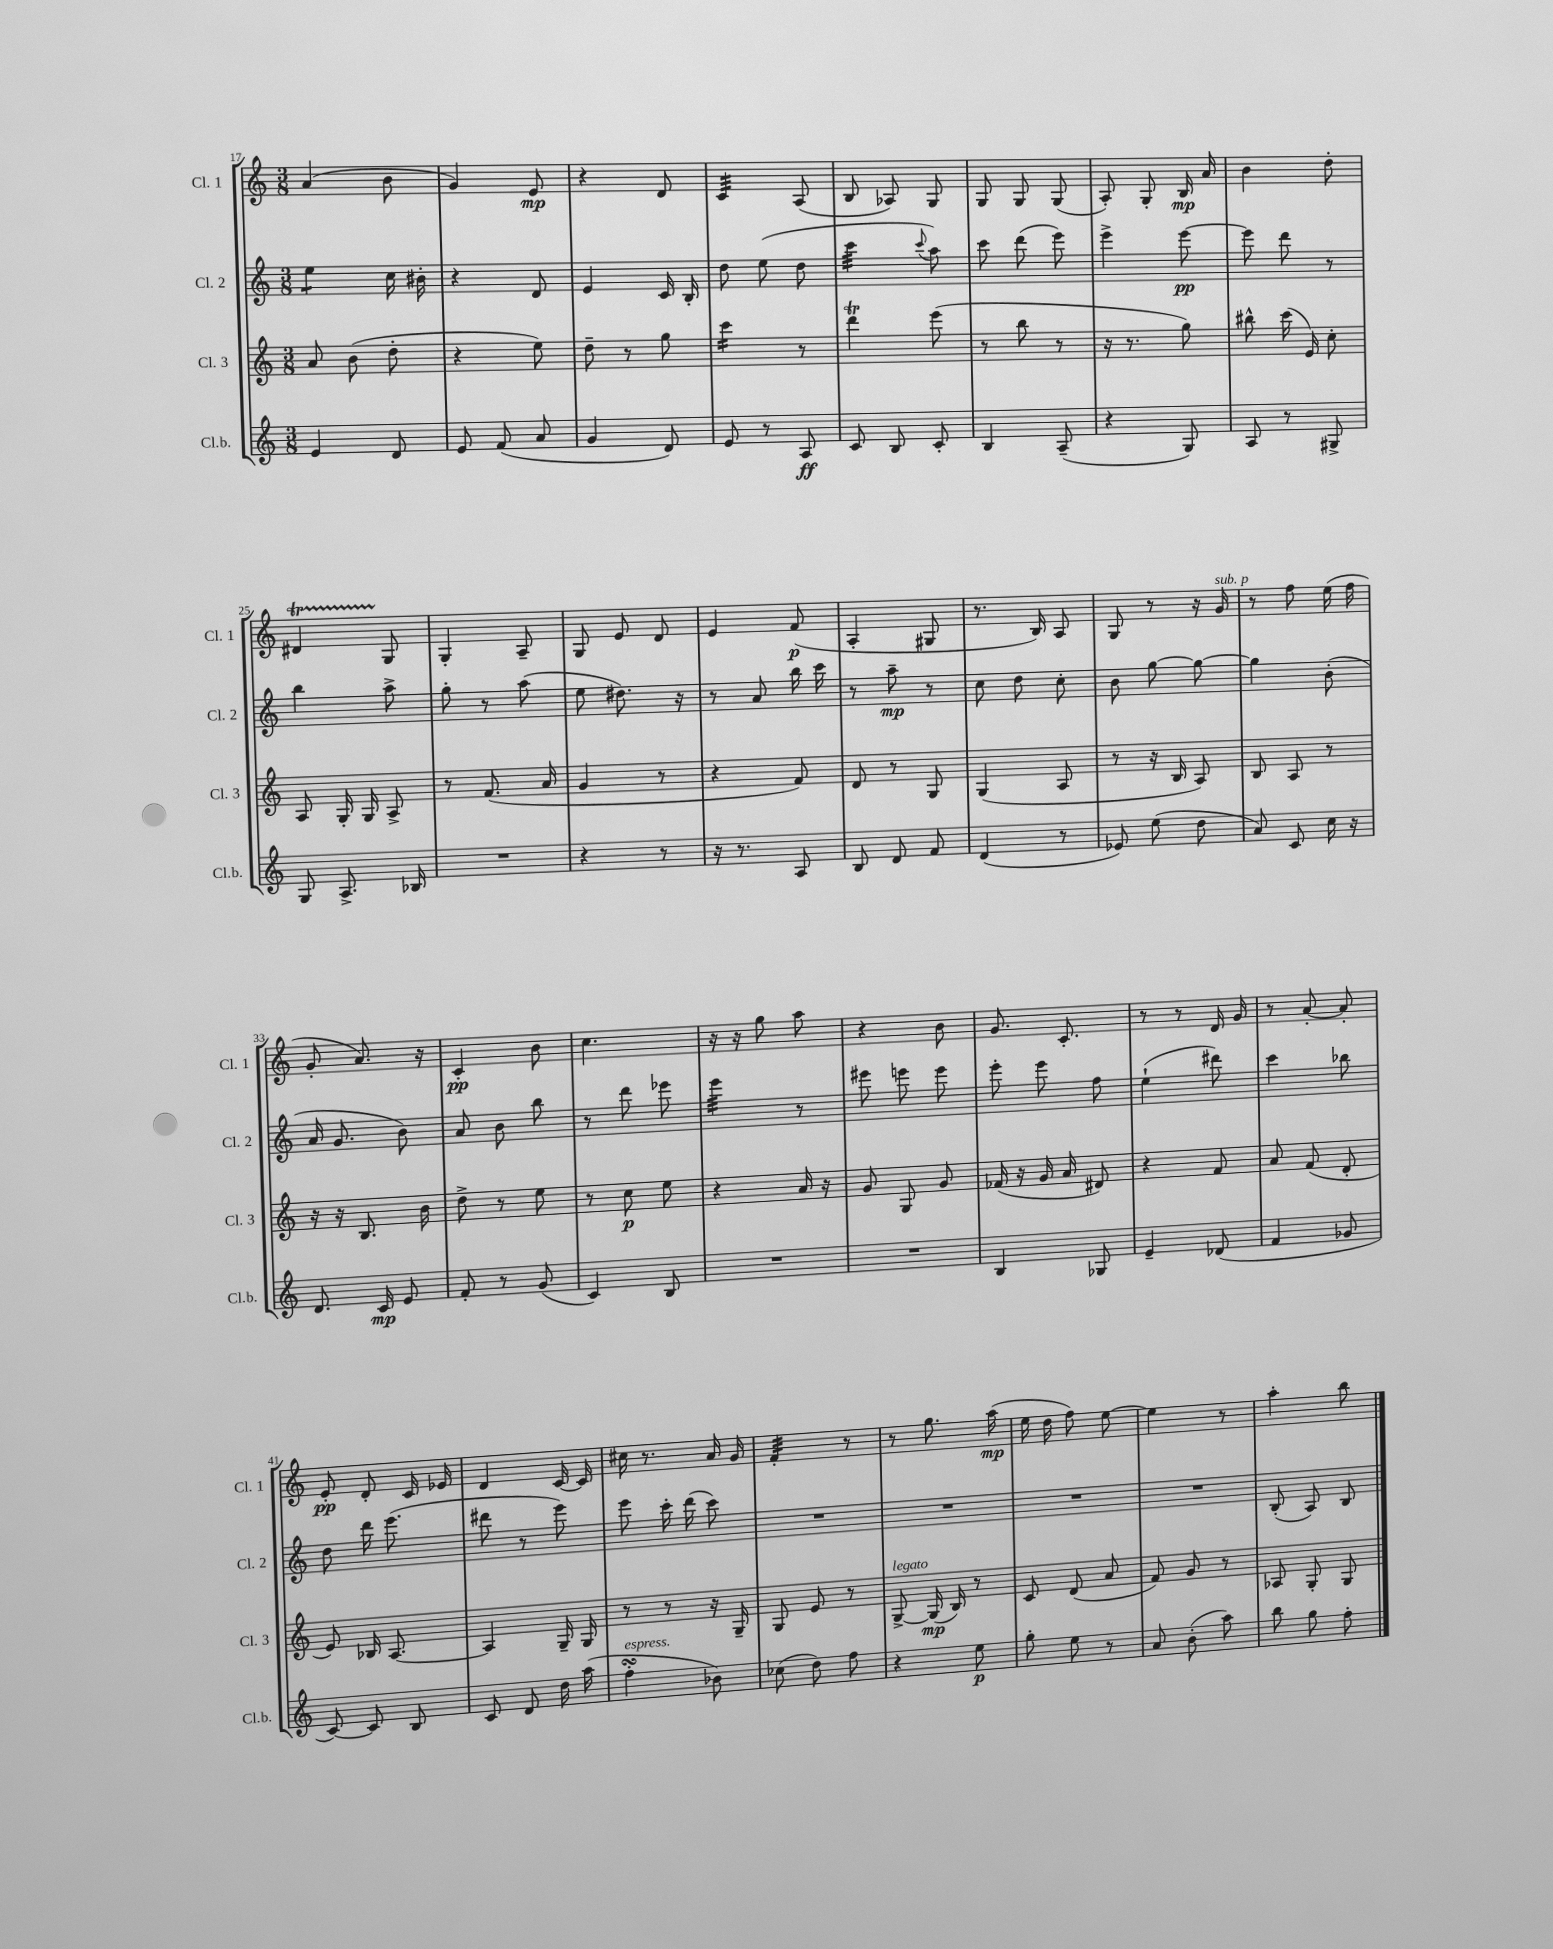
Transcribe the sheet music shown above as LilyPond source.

<<
\new StaffGroup <<
\new Staff = "s0" \with { instrumentName = "Cl. 1" shortInstrumentName = "Cl. 1" } {
    \clef treble \key c \major \numericTimeSignature \time 3/8
    \autoBeamOff a'4( b'8 |
    g'4) e'8\mp |
    r4 d'8 |
    c'4:32 a8( |
    b8 aes8) g8 |
    g8 g8 g8( |
    a8-.) g8-. b16\mp a'16 |
    b'4 d''8-. |
    dis'4\startTrillSpan g8\stopTrillSpan |
    g4-. a8-- |
    g8 e'8 d'8 |
    e'4 f'8\p( |
    a4-. gis8 |
    r8. b16) a8 |
    g8 r8 r16 g'16^\markup { \italic "sub. p" } |
    r8 f''8 e''16( f''16 |
    g'8-. a'8.) r16 |
    c'4-.\pp b'8 |
    c''4. |
    r16 r16 g''8 a''8 |
    r4 b'8 |
    g'8. c'8.-. |
    r8 r8 d'16 g'16 |
    r8 a'8~-. a'8-. |
    e'8-.\pp d'8-. c'16 ees'16 |
    d'4 c'16~ c'16 |
    cis''16 r8. a'16 g'16 |
    f'4:32-. r8 |
    r8 g''8. a''16\mp( |
    e''16 d''16 f''8) e''8~ |
    e''4 r8 |
    a''4-. b''8 \bar "|." |
}
\new Staff = "s1" \with { instrumentName = "Cl. 2" shortInstrumentName = "Cl. 2" } {
    \clef treble \key c \major \numericTimeSignature \time 3/8
    \autoBeamOff e''4:8 c''16 bis'16-. |
    r4 d'8 |
    e'4 c'16 b16-. |
    d''8 e''8( d''8 |
    c'''4:32 \appoggiatura { c'''8 } a''8) |
    c'''8 d'''8( e'''8) |
    e'''4-> e'''8~\pp |
    e'''8 d'''8 r8 |
    b''4 a''8-> |
    g''8-. r8 a''8( |
    e''8 dis''8.) r16 |
    r8 a'8 b''16 c'''16 |
    r8 a''8--\mp r8 |
    c''8 d''8 c''8-. |
    b'8 g''8~ g''8~ |
    g''4 b'8-.( |
    a'16 g'8. b'8) |
    a'8 b'8 b''8 |
    r8 d'''8 ees'''8 |
    e'''4:32 r8 |
    eis'''8 e'''8 e'''8 |
    e'''8-. e'''8 f''8 |
    e''4-!( dis'''8) |
    c'''4 bes''8 |
    d''8 d'''16 e'''8.( |
    dis'''8 r8 e'''8) |
    e'''8 c'''16-. d'''16( c'''8) |
    R4. |
    R4. |
    R4. |
    R4. |
    b8-.( a8) b8 \bar "|." |
}
\new Staff = "s2" \with { instrumentName = "Cl. 3" shortInstrumentName = "Cl. 3" } {
    \clef treble \key c \major \numericTimeSignature \time 3/8
    \autoBeamOff a'8 b'8( d''8-. |
    r4 e''8) |
    d''8-- r8 g''8 |
    c'''4:16 r8 |
    d'''4\trill e'''8( |
    r8 b''8 r8 |
    r16 r8. g''8) |
    bis''8-^ c'''16( e'16) c''8-. |
    a8 g16-. g16 a8-> |
    r8 f'8.( a'16 |
    g'4 r8 |
    r4 f'8) |
    d'8 r8 g8 |
    g4( a8 |
    r8 r16 b16 a8) |
    b8 a8 r8 |
    r16 r16 b8. b'16 |
    d''8-> r8 e''8 |
    r8 c''8\p e''8 |
    r4 a'16 r16 |
    g'8 g8 g'8 |
    fes'16( r16 g'16 a'16 dis'8) |
    r4 f'8 |
    a'8 f'8( d'8-. |
    e'8) bes16 a8.~ |
    a4 g16-- g16 |
    r8 r8 r16 g16-- |
    g8 e'8 r8 |
    g8~->^\markup { \italic "legato" } g16\mp( b16) r8 |
    c'8 d'8( a'8 |
    f'8) g'8 r8 |
    aes8 g8-. g8 \bar "|." |
}
\new Staff = "s3" \with { instrumentName = "Cl.b." shortInstrumentName = "Cl.b." } {
    \clef treble \key c \major \numericTimeSignature \time 3/8
    \autoBeamOff e'4 d'8 |
    e'8 f'8( a'8 |
    g'4 d'8) |
    e'8 r8 a8\ff |
    c'8 b8 c'8-. |
    b4 a8--( |
    r4 g8) |
    a8 r8 gis8-> |
    g8 a8.-> bes16 |
    R4. |
    r4 r8 |
    r16 r8. a8 |
    b8 d'8 f'8 |
    d'4( r8 |
    ees'8) e''8( d''8 |
    a'8) c'8 c''16 r16 |
    d'8. c'16\mp e'8 |
    f'8-. r8 g'8( |
    c'4) b8 |
    R4. |
    R4. |
    b4 ges8 |
    e'4-- des'8( |
    f'4 ges'8 |
    c'8~) c'8 b8 |
    c'8 d'8 d''16 a''16( |
    f''4-.\turn^\markup { \italic "espress." } bes'8) |
    ces''8( d''8) f''8 |
    r4 e''8\p |
    g''8-. e''8 r8 |
    a'8 b'8-.( a''8) |
    b''8 g''8 f''8-. \bar "|." |
}
>>
>>
\layout { \context { \Score currentBarNumber = #17 } }
